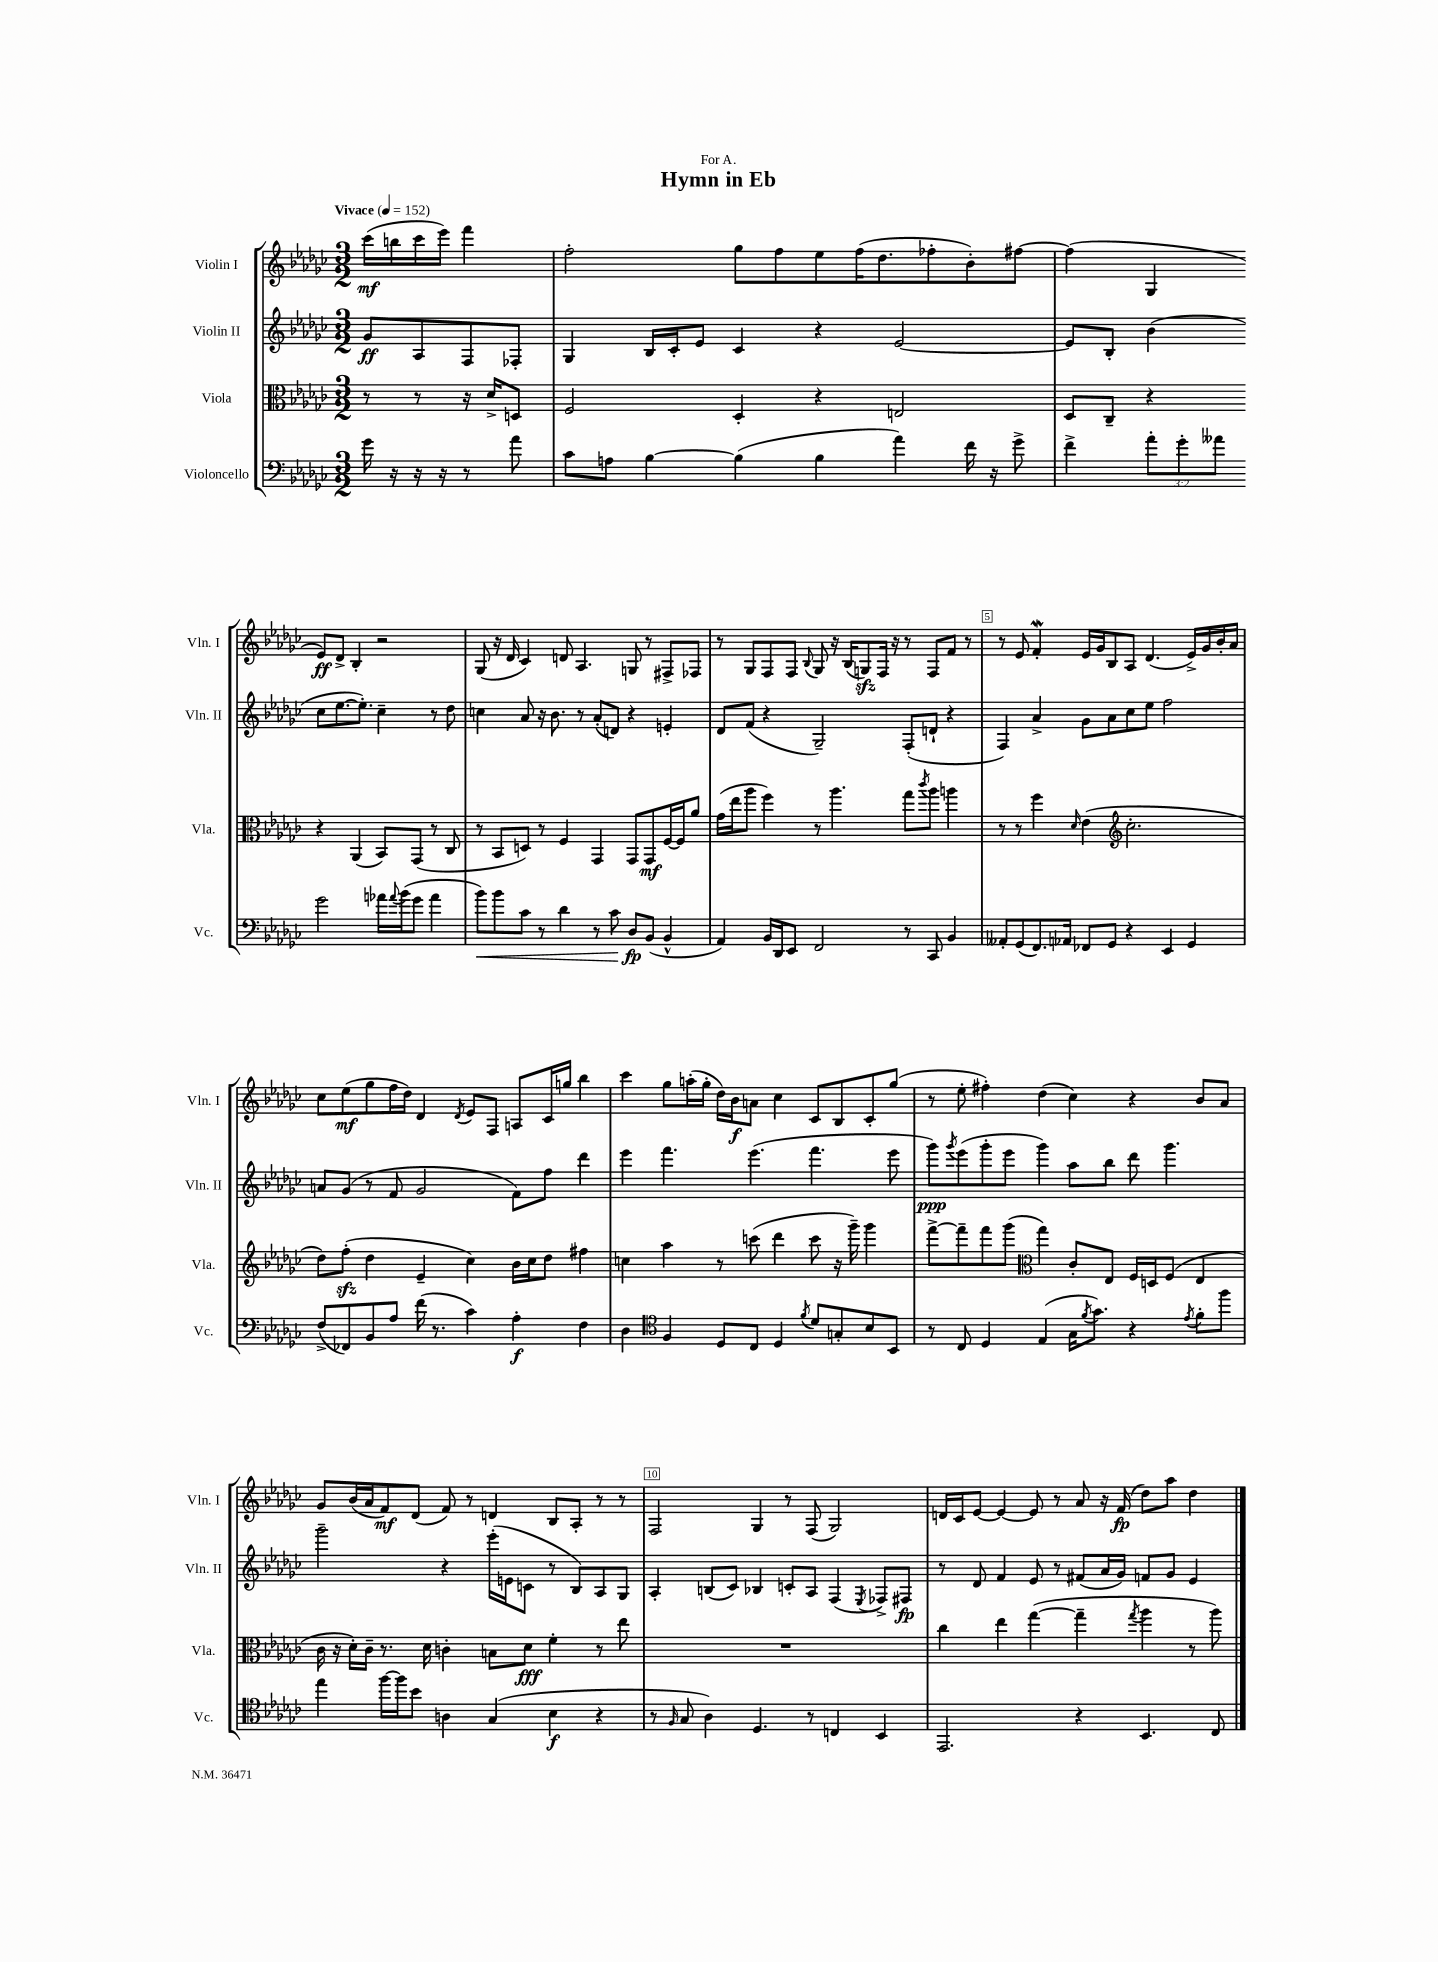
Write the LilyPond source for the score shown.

\header { title = "Hymn in Eb" dedication = "For A." }
<<
\new StaffGroup <<
\new Staff = "s0" \with { instrumentName = "Violin I" shortInstrumentName = "Vln. I" } {
    \clef treble \key ges \major \numericTimeSignature \time 3/2 \partial 2 \tempo "Vivace" 4 = 152
    ces'''16\mf( b''16 ces'''16 ees'''16) f'''4 |
    f''2-. ges''8 f''8 ees''8 f''16( des''8. fes''8-. bes'8-.) fis''8~ |
    fis''4( ges4 ees'8\ff) des'8-> bes4-. r2 |
    ges8( r16 des'16 ces'4) d'8 aes4. g8 r8 fis8-> fes8 |
    r8 ges8 f8 f8 \appoggiatura { bes8 } ges8 r16 bes16( g8\sfz) f16 r16 r8 f8 f'8 r8 |
    r8 ees'8 f'4-.\mordent ees'16 ges'16 bes8 aes8 des'4.( ees'16->) ges'16 bes'16-. aes'16 |
    ces''8 ees''8\mf( ges''8 f''16 des''16) des'4 \acciaccatura { des'8 } ees'8 f8 a8 ces'16 g''16 bes''4 |
    ces'''4 ges''8 a''16-.( ges''16-. des''16) bes'16\f a'8 ces''4 ces'8 bes8 ces'8-. ges''8( |
    r8 ees''8-. fis''4-.) des''4( ces''4) r4 bes'8 aes'8 |
    ges'8 bes'16( aes'16 f'8\mf) des'8( f'8) r8 d'4 bes8 aes8-. r8 r8 |
    f2 ges4 r8 f8( ges2) |
    d'16 ces'16 ees'8~ ees'4~ ees'8 r8 aes'8 r16 f'16\fp( des''8) aes''8 des''4 \bar "|." |
}
\new Staff = "s1" \with { instrumentName = "Violin II" shortInstrumentName = "Vln. II" } {
    \clef treble \key ges \major \numericTimeSignature \time 3/2 \partial 2
    ges'8\ff aes8 f8 fes8-. |
    ges4 bes16 ces'16-. ees'8 ces'4 r4 ees'2~ |
    ees'8 bes8-. bes'4( ces''8 ees''8.~ ees''8.-.) ces''4-- r8 des''8 |
    c''4 aes'8 r16 bes'8. r8 aes'8-.( d'8) r4 e'4-. |
    des'8 f'8( r4 ges2--) f8-.( d'8-! r4 |
    f4) aes'4-> ges'8 aes'8 ces''8 ees''8 f''2 |
    a'8 ges'8( r8 f'8 ges'2 f'8) f''8 des'''4 |
    ees'''4 f'''4. ees'''4.( f'''4. ees'''8 |
    ges'''8\ppp) \acciaccatura { ges'''8 } ees'''8( ges'''8-. ees'''8 ges'''4) aes''8 bes''8 des'''8 ges'''4. |
    ges'''2-- r4 ees'''16-.( e'16 c'8 r8 bes8) aes8 ges8 |
    aes4-. b8( ces'8) bes4 c'8-. aes8 f4( \acciaccatura { ees8 } fes8->) fis8\fp |
    r8 des'8 f'4 ees'8 r8 fis'8( aes'16 ges'16) f'8 ges'8 ees'4 \bar "|." |
}
\new Staff = "s2" \with { instrumentName = "Viola" shortInstrumentName = "Vla." } {
    \clef alto \key ges \major \numericTimeSignature \time 3/2 \partial 2
    r8 r8 r16 des'16-> d8 |
    f2 des4-. r4 e2 |
    des8 ces8-- r4 r4 aes,4( bes,8) ges,8( r8 ces8 |
    r8 bes,8 d8) r8 f4 ges,4 ges,8 ges,8\mf f16~ f16 aes'8 |
    ges'16( ees''16 aes''8 f''4) r8 aes''4. ges''8 \acciaccatura { ces'''8 } aes''8 a''4 |
    r8 r8 f''4 \grace { des'16 } ees'4( \clef treble ces''2.-. |
    des''8) f''8-.\sfz( des''4 ees'4-- ces''4) bes'16 ces''16 des''8 fis''4 |
    c''4 aes''4 r8 c'''8( des'''4 c'''8 r16 ges'''16--) ges'''4 |
    f'''8~-> f'''8-- f'''8 ges'''8( \clef alto ges''4) ces'8-. ees8 f16 d16 f8( ees4 |
    ces'16 r16 des'16-.) ces'16-- r8. des'16 c'4-. b8 des'8\fff f'4-. r8 ees''8 |
    R1. |
    ces''4 ees''4 ges''4~( ges''4-- \acciaccatura { ges''8 } aes''4 r8 aes''8) \bar "|." |
}
\new Staff = "s3" \with { instrumentName = "Violoncello" shortInstrumentName = "Vc." } {
    \clef bass \key ges \major \numericTimeSignature \time 3/2 \override Staff.TupletNumber.text = #tuplet-number::calc-fraction-text \partial 2
    ges'16 r16 r16 r16 r8 aes'8 |
    ces'8 a8 bes4~ bes4( bes4 aes'4) f'16 r16 ges'8-> |
    f'4-> \tuplet 3/2 { aes'8-. ges'8-. aeses'8 } ges'2 aes'16 \appoggiatura { aes'8 } bes'16( ges'8 aes'4 |
    bes'8\<) bes'8 ces'8 r8 des'4 r8 ces'8 des8\fp\! bes,8( bes,4-^ |
    aes,4) bes,16 des,16 ees,8 f,2 r8 ces,8 bes,4 |
    aeses,8-. ges,8( f,8.) aes,16 fes,8 ges,8 r4 ees,4 ges,4 |
    f8->( fes,8) bes,8 aes8 f'16( r8. ces'4) aes4-.\f f4 |
    des4 \clef tenor f4 des8 ces8 des4 \acciaccatura { f'8 } des'8 g8-. bes8 bes,8 |
    r8 ces8 des4 ees4( ges16 \acciaccatura { f'8 } ges'8.) r4 \acciaccatura { ees'8 } f'8-. f''8 |
    ees''4 f''16~ f''16 bes'8 a4 ges4( bes4\f r4 |
    r8 \grace { f16 } ges8 aes4) des4. r8 c4 bes,4 |
    ees,2. r4 bes,4. ces8 \bar "|." |
}
>>
>>
\layout { \context { \Score \override BarNumber.break-visibility = ##(#f #t #t) barNumberVisibility = #(every-nth-bar-number-visible 5) \override BarNumber.stencil = #(make-stencil-boxer 0.1 0.3 ly:text-interface::print) } }
